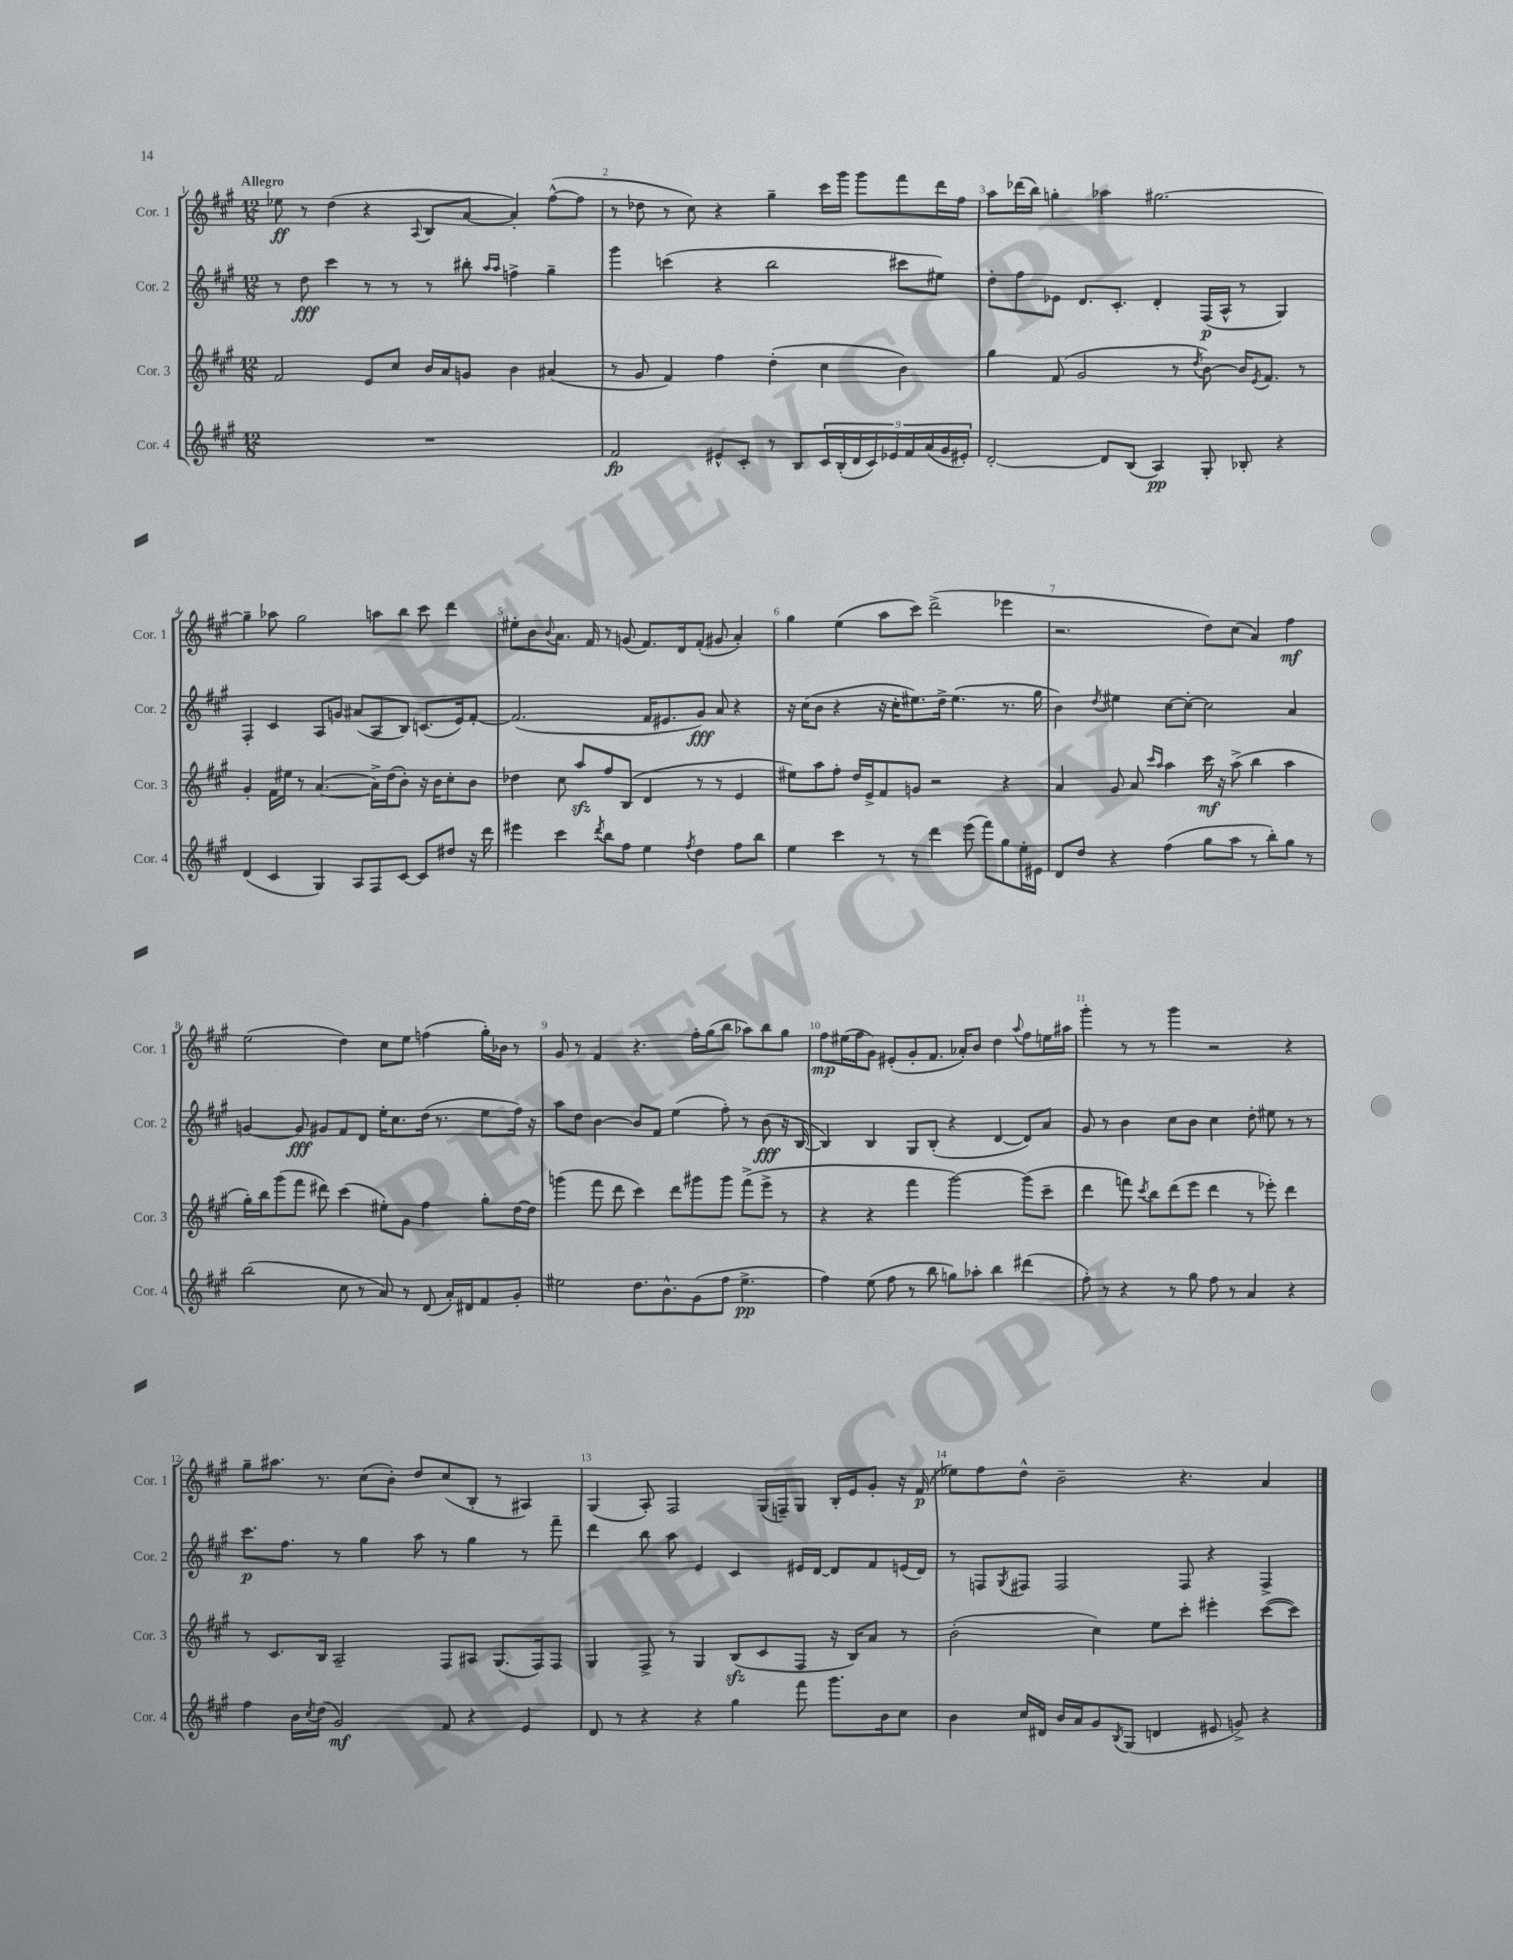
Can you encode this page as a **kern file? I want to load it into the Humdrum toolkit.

**kern	**dynam	**kern	**dynam	**kern	**dynam	**kern	**dynam
*part4	*part4	*part3	*part3	*part2	*part2	*part1	*part1
*staff4	*staff4	*staff3	*staff3	*staff2	*staff2	*staff1	*staff1
*I"Cor. 4	*	*I"Cor. 3	*	*I"Cor. 2	*	*I"Cor. 1	*
*I'Cor. 4	*	*I'Cor. 3	*	*I'Cor. 2	*	*I'Cor. 1	*
*clefG2	*	*clefG2	*	*clefG2	*	*clefG2	*
*k[f#c#g#]	*	*k[f#c#g#]	*	*k[f#c#g#]	*	*k[f#c#g#]	*
*M12/8	*	*M12/8	*	*M12/8	*	*M12/8	*
=1	=1	=1	=1	=1	=1	=1	=1
!	!	!	!	!	!	!LO:TX:a:B:t=Allegro	!
1.r	.	2f#/	.	8r	.	8ee-X\	ff
.	.	.	.	8dd\	fff	8r	.
.	.	.	.	4ccc#\	.	(4dd\	.
.	.	8e/L	.	8r	.	4r	.
.	.	8cc#/J	.	8r	.	.	.
.	.	.	.	.	.	8qqA/	.
.	.	16b/LL	.	8r	.	8B/L	.
.	.	16a/J	.	.	.	.	.
.	.	8gn/J	.	8bb#X'\	.	[8a/J	.
.	.	.	.	16qqaa/LL	.	.	.
.	.	.	.	16qqaa/JJ	.	.	.
.	.	4b\	.	4ffn^\	.	4a'/])	.
.	.	(4a#X/	.	4gg#~\	.	([8ff#^^\L	.
.	.	.	.	.	.	8ff#\J]	.
=2	=2	=2	=2	=2	=2	=2	=2
2f#/	fp	8r	.	4ggg#\	.	8r	.
.	.	8g#/	.	.	.	8dd-X\	.
.	.	4f#/)	.	(4cccn\	.	8r	.
.	.	.	.	.	.	8cc#\)	.
8e#X^^/L	.	4ff#\	.	4r	.	4r	.
8c#'/J	.	.	.	.	.	.	.
8r	.	(4dd'\	.	2bb\	.	4gg#~\	.
8B/L	.	.	.	.	.	.	.
18c#/L	.	4cc#\	.	.	.	16ccc#\LL	.
(18B'/	.	.	.	.	.	.	.
.	.	.	.	.	.	16ggg#\JJ	.
18d/	.	.	.	.	.	.	.
.	.	.	.	.	.	8ggg#\L	.
18c#/)	.	.	.	.	.	.	.
18e-X/	.	.	.	.	.	.	.
.	.	4b\)	.	8ccc#X\L	.	8fff#\	.
18f#/	.	.	.	.	.	.	.
(18a/	.	.	.	.	.	.	.
.	.	.	.	8ee#X\J)	.	16ddd\L	.
18g#/	.	.	.	.	.	.	.
.	.	.	.	.	.	16ff#\JJ	.
18e#X'/JJ)	.	.	.	.	.	.	.
=3	=3	=3	=3	=3	=3	=3	=3
[2d'/	.	4gg#\	.	8dd'\L	.	8aa\L	.
.	.	.	.	8ff#\	.	(16ddd-X\L	.
.	.	.	.	.	.	16bb\JJ)	.
.	.	(8f#/	.	8e-X\J	.	4ggn'\	.
.	.	2g#/	.	8.d/L	.	.	.
8d/L]	.	.	.	.	.	4aa-X\	.
.	.	.	.	8.c#'/J	.	.	.
(8B/J	.	.	.	.	.	.	.
4A/)	pp	.	.	4d'/	.	[2.gg#X\	.
.	.	8r	.	.	.	.	.
.	.	8qdd/	.	.	.	.	.
8G#'/	.	[8b\)	.	(16F#/LL	p	.	.
.	.	.	.	16A^^/JJ	.	.	.
8B-X'/	.	16b/KL]	.	8r	.	.	.
.	.	8qe/	.	.	.	.	.
.	.	8.f#/J	.	.	.	.	.
4r	.	.	.	4G#/)	.	.	.
.	.	8r	.	.	.	.	.
!!LO:LB:g=z
=4	=4	=4	=4	=4	=4	=4	=4
(4d/	.	4g#'/	.	4F#'/	.	4gg#~\]	.
4c#/	.	16f#\LL	.	4c#/	.	8aa-X\	.
.	.	16ee#X\JJ	.	.	.	.	.
.	.	8r	.	.	.	2gg#\	.
4G#/)	.	([4.a/	.	8A/L	.	.	.
.	.	.	.	8gn/J	.	.	.
8A/L	.	.	.	(8a#X/L	.	.	.
8F#/	.	16a^\LL])	.	8A/	.	8aan\L	.
.	.	(16dd\J	.	.	.	.	.
[8c#/J	.	8b'\J)	.	8B/J)	.	8bb\J	.
8c#/L]	.	16r	.	(8.cn/L	.	8ccc#\	.
.	.	16b\KL	.	.	.	.	.
8dd#X/J	.	8cc#'\	.	.	.	4ddd\	.
.	.	.	.	16e/k)	.	.	.
16r	.	8b\J	.	[8f#'/J	.	.	.
16ddd\	.	.	.	.	.	.	.
=5	=5	=5	=5	=5	=5	=5	=5
4eee#X\	.	4dd-X\	.	(2.f#/]	.	8ee#X'\L	.
.	.	.	.	.	.	8b\	.
.	.	.	.	.	.	8qqb/	.
4ccc#\	.	8cc#\	.	.	.	8.a\J	.
.	.	8aazz/L	.	.	.	.	.
.	.	.	.	.	.	16f#/	.
8qddd/	.	.	.	.	.	.	.
8bb\L	.	8ff#/	.	.	.	8r	.
8ff#\J	.	(8B/J	.	.	.	(8gn/	.
4ee\	.	4d/	.	16f#/KL	.	8.f#/L)	.
.	.	.	.	8.e#X/	.	.	.
.	.	.	.	.	.	16d/k	.
8qff#/	.	.	.	.	.	.	.
4dd\	.	8r	.	8g#/J)	fff	(8f#'/J	.
.	.	8r	.	8a/	.	8g#X/	.
8ff#\L	.	4e/	.	4r	.	4a'/)	.
8bb\J	.	.	.	.	.	.	.
=6	=6	=6	=6	=6	=6	=6	=6
4ee\	.	8ee#X\L)	.	16r	.	4gg#\	.
.	.	.	.	(16cc#\KL	.	.	.
.	.	8aa\	.	8b\J	.	.	.
4ccc#\	.	8ff#'\J	.	4r	.	(4ee\	.
.	.	16dd/LL	.	.	.	.	.
.	.	16e^/J	.	.	.	.	.
8r	.	8f#/	.	16r	.	8aa\L	.
.	.	.	.	16cc#'\KL	.	.	.
8r	.	8gn/J	.	8.ee#X\)	.	8ccc#\J)	.
4ddd\	.	2r	.	.	.	(2ddd^\	.
.	.	.	.	16dd^\Jk	.	.	.
.	.	.	.	(4.ee#\	.	.	.
(8eee\	.	.	.	.	.	.	.
8fff#\L)	.	.	.	.	.	.	.
8gg#\	.	4r	.	8.r	.	4eee-X\	.
16ee'\L	.	.	.	.	.	.	.
16e#X\JJ	.	.	.	16gg#\	.	.	.
=7	=7	=7	=7	=7	=7	=7	=7
8d/L	.	4a/	.	4b\)	.	2.r	.
8dd/J	.	.	.	.	.	.	.
.	.	.	.	8qdd/	.	.	.
4r	.	8g#/	.	4ee#X\	.	.	.
.	.	8a/	.	.	.	.	.
.	.	16qqccc#/LL	.	.	.	.	.
.	.	16qqaa/JJ	.	.	.	.	.
(4ff#\	.	4aa\	.	[8cc#\L	.	.	.
.	.	.	.	8cc#'\J_	.	.	.
8gg#\L	.	16ccc#\	mf	2cc#\]	.	8dd\L)	.
.	.	16r	.	.	.	.	.
8aa\J	.	(8aa^\	.	.	.	(8cc#\J	.
8r	.	4bb\	.	.	.	4a/)	.
8bb'\L)	.	.	.	.	.	.	.
8gg#\J	.	4aa\	.	4a/	.	4ff#\	mf
8r	.	.	.	.	.	.	.
!!LO:LB:g=z
=8	=8	=8	=8	=8	=8	=8	=8
(2bb\	.	16gg#'\LL)	.	[4gn/	.	(2ee\	.
.	.	16bb\J	.	.	.	.	.
.	.	(8ggg#\	.	.	.	.	.
.	.	8fff#\J	.	8g/]	fff	.	.
.	.	8ddd#X\)	.	8g#X/L	.	.	.
8cc#\	.	(4ccc#\	.	8f#/	.	4dd\)	.
8r	.	.	.	8d/J	.	.	.
8a/)	.	8ee#X'\L)	.	16ee'\KL	.	8cc#\L	.
.	.	.	.	8.cc#\	.	.	.
8r	.	8g#\J	.	.	.	8ee\J	.
(8d/	.	4ff#\	.	(16dd\Jk	.	(4ffn\	.
.	.	.	.	8.r	.	.	.
16a'/LL)	.	.	.	.	.	.	.
16d#X/J	.	.	.	.	.	.	.
8f#/	.	8gg#'\L	.	8ee\L	.	16gg#'\LL)	.
.	.	.	.	.	.	16b-X\JJ	.
8g#'/J	.	[16dd\L	.	16ff#\Jk)	.	8r	.
.	.	16dd\JJ]	.	16r	.	.	.
=9	=9	=9	=9	=9	=9	=9	=9
2ee#X\	.	(4gggn\	.	8aa\L	.	8g#/	.
.	.	.	.	8dd\J	.	8r	.
.	.	8fff#\	.	[4b\	.	4f#/	.
.	.	8ddd\	.	.	.	.	.
8.dd\L	.	4ccc#\)	.	8b/L]	.	4.r	.
.	.	.	.	8f#/J	.	.	.
8.b^^\	.	.	.	.	.	.	.
.	.	8ddd\L	.	(4ee\	.	.	.
(8g#\	.	8ggg#X\	.	.	.	16ff#'\LL	.
.	.	.	.	.	.	(16gg#\J	.
8ff#\J	.	8ggg#\J	.	8ff#'\)	.	8bb\J	.
4.ee#^\	pp	(8fff#^\L	.	8r	.	8aa-X\L)	.
.	.	8eee^\J	.	(8b\	fff	8bb\	.
.	.	8r	.	16r	.	8gg#\J	.
.	.	.	.	[16B/	.	.	.
=10	=10	=10	=10	=10	=10	=10	=10
4ff#\)	.	4r	.	4B/])	.	8ff#\L	mp
.	.	.	.	.	.	(16ee#X\L	.
.	.	.	.	.	.	16ff#\J	.
(8ee\	.	4r	.	4B/	.	8g#\J)	.
8ff#\	.	.	.	.	.	(8e#X'/L	.
8r	.	4fff#\	.	8G#/L	.	8g#'/	.
8bb\	.	.	.	(8B'/J	.	8.f#/J	.
8ggn\L)	.	[2ggg#\)	.	4r	.	.	.
.	.	.	.	.	.	16a-X'/KL)	.
8aa-X'\J	.	.	.	.	.	8b/J	.
4bb\	.	.	.	[4d/	.	4dd\	.
.	.	.	.	.	.	8qqaa/	.
(4ddd#X\	.	(8ggg#\L]	.	8d/L])	.	8ff#\L	.
.	.	8ccc#~\J	.	8a/J	.	16een\L	.
.	.	.	.	.	.	16aa#X\JJ	.
=11	=11	=11	=11	=11	=11	=11	=11
8ff#'\)	.	4ddd\	.	8g#/	.	4ggg#'\	.
8r	.	.	.	8r	.	.	.
4r	.	8fffn\)	.	4b\	.	8r	.
.	.	8qccc#/	.	.	.	.	.
.	.	8bb\L	.	.	.	8r	.
8r	.	(8ddd\	.	8cc#\L	.	4ggg#\	.
8gg#\	.	8eee\J	.	8b\J	.	.	.
8ff#\	.	4ddd\	.	4cc#\	.	2r	.
8r	.	.	.	.	.	.	.
4a/	.	8r	.	8dd'\	.	.	.
.	.	8eee-X'\)	.	8ee#X\	.	.	.
4r	.	4ddd\	.	8r	.	4r	.
.	.	.	.	8r	.	.	.
!!LO:LB:g=z
=12	=12	=12	=12	=12	=12	=12	=12
4ff#\	.	8r	.	8.ccc#\L	p	8gg#~\L	.
.	.	8.c#/L	.	.	.	8.aa#X\J	.
.	.	.	.	8.ff#\J	.	.	.
16b\LL	.	.	.	.	.	.	.
8qcc#/	.	.	.	.	.	.	.
(16dd\JJ	.	16B/Jk	.	.	.	8.r	.
2g#/)	mf	2A~/	.	8r	.	.	.
.	.	.	.	4gg#\	.	(8cc#\L	.
.	.	.	.	.	.	8b'\J)	.
.	.	.	.	8aa\	.	8dd/L	.
8f#/	.	8F#/L	.	8r	.	(8cc#/	.
4r	.	8A#X/J	.	4gg#\	.	8B'/J	.
.	.	(8.G#/L	.	.	.	8r	.
4e/	.	.	.	8r	.	4A#X/)	.
.	.	16F#/k)	.	.	.	.	.
.	.	8F#/J	.	8fff#~\	.	.	.
=13	=13	=13	=13	=13	=13	=13	=13
8d/	.	4G#/	.	4ddd\	.	(4G#/	.
8r	.	.	.	.	.	.	.
4r	.	8F#^/	.	8bb\	.	8A'/)	.
.	.	8r	.	8aa\	.	2F#/	.
4r	.	4G#/	.	4e/	.	.	.
4gg#\	.	(8Bzz/L	.	4c#/	.	.	.
.	.	8c#/	.	.	.	(16G#/LL	.
.	.	.	.	.	.	16Fn~/J)	.
8fff#\	.	8F#/J	.	16e#X/LL	.	8G#/J	.
.	.	.	.	[16d/JJ	.	.	.
8.ggg#\L	.	16r	.	8d/L]	.	16B'/LL	.
.	.	16B/KL)	.	.	.	16e/J	.
.	.	8a/J	.	8f#/	.	8g#'/J	.
16b\k	.	.	.	.	.	.	.
8cc#\J	.	8r	.	(16en/L	.	16r	.
.	.	.	.	16d/JJ)	.	(16f#/	p
=14	=14	=14	=14	=14	=14	=14	=14
4b\	.	(2b'\	.	8r	.	8ee-X\L)	.
.	.	.	.	8Fn/L	.	8ff#\	.
.	.	.	.	8qG#/	.	.	.
16cc#/LL	.	.	.	8F#X/J	.	8dd^^\J	.
16d#X/JJ	.	.	.	.	.	.	.
16b/LL	.	.	.	2F#/	.	2b~\	.
16a/J	.	.	.	.	.	.	.
8g#/	.	4cc#\)	.	.	.	.	.
8qB/	.	.	.	.	.	.	.
(8G#/J	.	.	.	.	.	.	.
4dn/	.	8ee\L	.	.	.	.	.
.	.	8ccc#'\J	.	8F#/	.	4.r	.
8e#X/	.	4eee#X'\	.	4r	.	.	.
8gn^/)	.	.	.	.	.	.	.
4r	.	([8ccc#\L	.	4F#^/	.	4a/	.
.	.	8ccc#\J])	.	.	.	.	.
==	==	==	==	==	==	==	==
*-	*-	*-	*-	*-	*-	*-	*-
